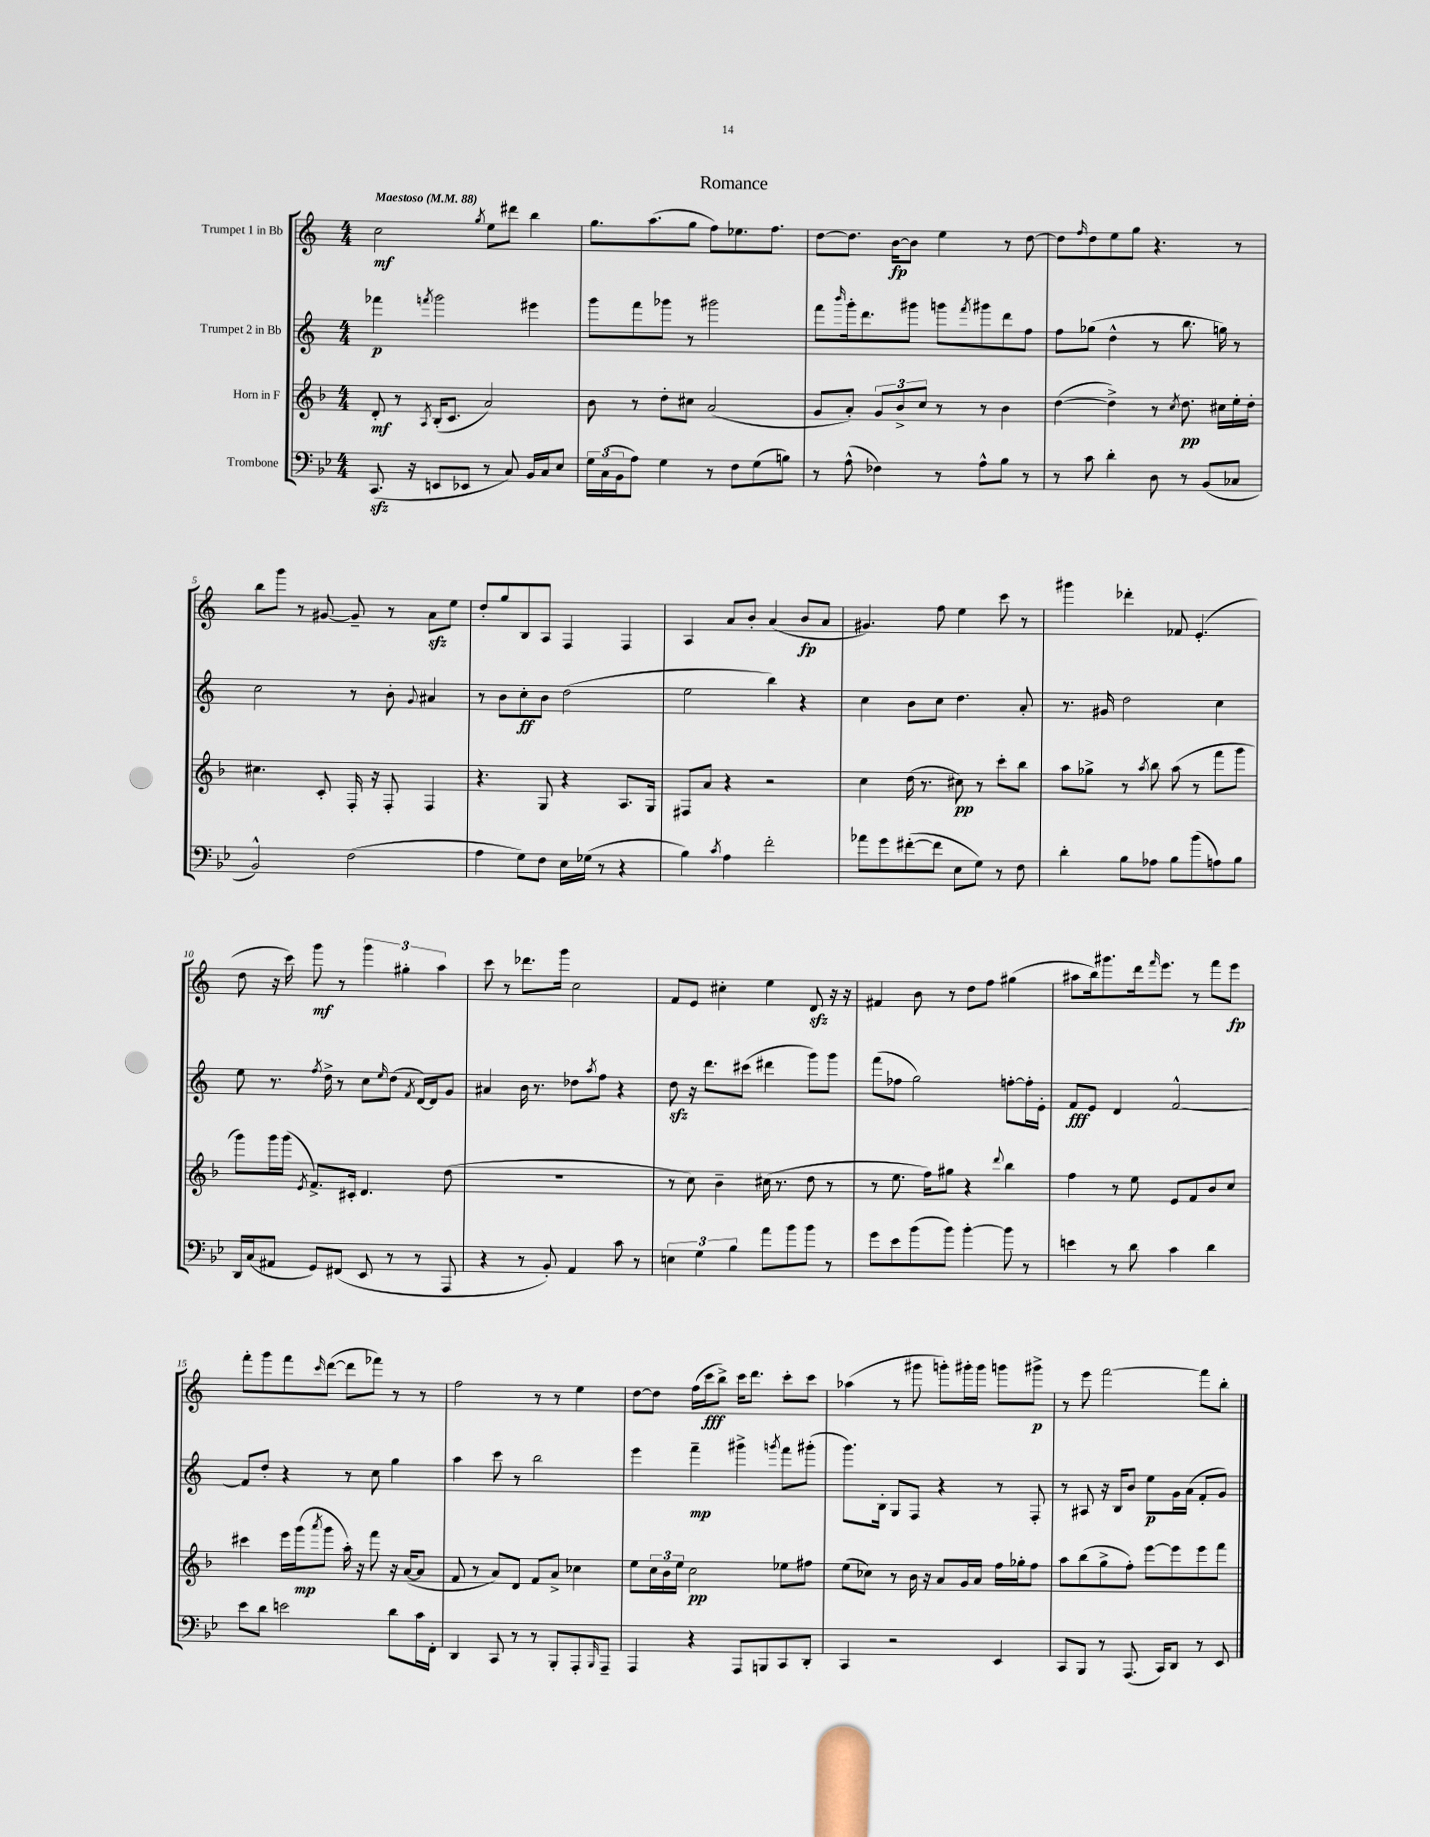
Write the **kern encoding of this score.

**kern	**kern	**kern	**kern
*staff4	*staff3	*staff2	*staff1
*clefF4	*clefG2	*clefG2	*clefG2
*k[b-e-]	*k[b-]	*k[]	*k[]
*M4/4	*M4/4	*M4/4	*M4/4
*MM88	*MM88	*MM88	*MM88
(8.CC	8d'	4fff-	2cc
.	8r	.	.
16r	.	.	.
.	8qA	8qfff	.
8EE	(16B-'	2ggg	.
.	8.c	.	.
8EE-	.	.	.
.	.	.	8qgg
8r	2a)	.	8ee
8C)	.	.	8ddd#
16BB-	.	4eee#	4bb
16C	.	.	.
8E-	.	.	.
=	=	=	=
24G	8b-	8ggg	8.gg
(24C	.	.	.
24BB-	.	.	.
8A)	8r	8fff	.
.	.	.	(8.aa
4G	8dd'	8ggg-	.
.	8cc#	8r	8gg
8r	(2a	2ggg#	8ff)
8F	.	.	8.ee-
(8G	.	.	.
.	.	.	8.ff
8B)	.	.	.
=	=	=	=
8r	8g	8fff	[8dd
.	.	16qqbbb	.
(8A^^	8a')	16ggg'	8.dd]
.	.	8.ddd	.
4F-)	12g	.	.
.	.	.	[16b
.	12b-^	.	.
.	.	8ggg#	8b]
.	12cc	.	.
8r	8r	8ggg	4ee
.	.	8qfff	.
8A^^	8r	8ggg#	.
8B-	4b-	8ddd	8r
8r	.	8ff	[8dd
=	=	=	=
8r	([4dd	8ff	8dd]
.	.	.	16qqff
8c	.	(8gg-	8dd
4d'	4dd^])	4dd^^	8ee
.	.	.	8gg
8D	8r	8r	4.r
.	8qcc	.	.
8r	8.dd	8.bb	.
(8BB-	.	.	.
.	16cc#	16gg)	.
8C-	16ee'	8r	8r
.	16dd'	.	.
=	=	=	=
2BB-^^)	4.cc#	2cc	8bb
.	.	.	8ggg
.	.	.	8r
.	8c'	.	[8g#
(2F	16F'	8r	8g#~]
.	16r	.	.
.	8F'	8b'	8r
.	.	8qqg	.
.	4F	4a#	8a
.	.	.	8ee
=	=	=	=
4A	4.r	8r	8dd'
.	.	8b	8gg
8G)	.	8cc'	8B
8F	8G	8b	8A
16E-	4r	(2dd	4F
(16G-	.	.	.
8r	.	.	.
4r	8.A	.	4F
.	16G	.	.
=	=	=	=
4B-)	8F#	2ee	4A
.	8a	.	.
8qc	.	.	.
4A	4r	.	8a
.	.	.	8b'
2f'	2r	4bb)	(4a
.	.	4r	8b
.	.	.	8a
=	=	=	=
8a-	4cc	4cc	4.g#)
8g	.	.	.
([8f#'	(16dd	8b	.
.	8.r	.	.
8f#]	.	8cc	8ff
8E-	8cc#)	4.dd	4ee
8G)	8r	.	.
8r	8ccc'	.	8ccc
8F	8bb-	8a'	8r
=	=	=	=
4d'	8aa	8.r	4ggg#
.	8gg-^	.	.
.	.	16g#	.
8B-	8r	2dd	4ddd-'
.	8qaa	.	.
8A-	8bb-	.	.
8B-	(8aa	.	8f-
(8b-	8r	.	(4.e'
8A)	8fff	4cc	.
8B-	8ggg	.	.
=	=	=	=
16DD	8ggg)	8ee	8dd
(16C	.	.	.
8AA#	16ggg	8.r	16r
.	(16ggg	.	16ccc)
.	8qe	.	.
8GG)	8.f^)	.	8ggg
.	.	8qff	.
.	.	16dd^	.
(8FF#	.	8r	8r
.	16c#'	.	.
8EE-	4.d	8cc	6ggg
.	.	16qqee	.
8r	.	(8dd	.
.	.	.	6gg#'
.	.	8qf	.
8r	.	[16d)	.
.	.	16d]	.
.	.	.	6aa
8AAA	(8dd	8g	.
=	=	=	=
4r	1r	4a#	8ccc
.	.	.	8r
8r	.	16b	8.ddd-
.	.	8.r	.
8BB-')	.	.	.
.	.	.	16ggg
4AA	.	8dd-	2cc
.	.	8qaa	.
.	.	8ff	.
8c	.	4r	.
8r	.	.	.
=	=	=	=
6E	8r	8dd	8f
.	8cc)	16r	8e
6G	.	.	.
.	.	8.ddd	.
.	4b-~	.	4cc#'
6B-	.	.	.
.	.	(8ccc#	.
8a	(16cc#	4ddd#	4ee
.	8.r	.	.
8b-	.	.	.
8b-	8dd	8ggg)	8d
8r	8r	8ggg	16r
.	.	.	16r
=	=	=	=
8g	8r	(8fff	4f#
8e-	8.ee	8ff-	.
(8b-	.	2gg)	8b
.	16ff)	.	.
8b-)	8gg#	.	8r
[4b-'	4r	.	8dd
.	.	.	8ff
.	8qqddd	.	.
8b-]	4bb-	[8ff'	(4gg#
8r	.	16ff']	.
.	.	16e'	.
=	=	=	=
4e	4ff	8f	8aa#
.	.	8e	16bb)
.	.	.	8.ggg#
8r	8r	4d	.
8d	8ee	.	16ddd
.	.	.	16qqfff
.	.	.	8.eee
4c	8e	[2f^^	.
.	8f	.	8r
4d	8b-	.	8fff
.	8cc	.	8eee
=	=	=	=
8e-	4ccc#	8f]	8fff'
8d	.	8dd'	8ggg
2e	16eee	4r	8fff
.	(16ggg	.	.
.	8qaaa	.	16qqccc
.	8ggg	.	([8ddd
.	16aa')	8r	8ddd]
.	16r	.	.
.	8fff	8cc	8fff-)
8d	16r	4gg	8r
.	([16a	.	.
16c	8a]	.	8r
16FF'	.	.	.
=	=	=	=
4DD	8f	4aa	2ff
.	8r	.	.
8CC	8a)	8ccc	.
8r	8d	8r	.
8r	8f	2bb	8r
8BBB-'	8a^	.	8r
8AAA'	4cc-	.	4ee
16qqBBB-	.	.	.
8AAA~	.	.	.
=	=	=	=
4AAA	8ee	4eee	[8dd
.	24cc	.	8dd]
.	24b-	.	.
.	24ee	.	.
4r	2cc	4fff~	(16ff
.	.	.	16ccc
.	.	.	8bb^)
8AAA	.	4ggg#^	16ccc
.	.	.	8.ddd
8BBB	.	.	.
.	.	8qggg	.
8CC	8ee-	8fff	8ccc'
8DD'	8ff#	(8ggg#'	8ccc
=	=	=	=
4CC	(8ee	8.ggg)	(4aa-
.	8cc-)	.	.
.	.	16B'	.
2r	8r	8G	8r
.	16b-	8F	8ggg#
.	16r	.	.
.	8a	4r	8ggg')
.	16g	.	16ggg#'
.	16a	.	16ggg#
4EE-	16ff	8r	8ggg
.	16gg-'	.	.
.	8ff	8F'	8ggg#^
=	=	=	=
8CC	8aa	8r	8r
8BBB-	(8bb-	8A#	8eee
8r	8gg^	16r	[2fff
.	.	16B	.
(8.AAA	8ff')	8b	.
.	[8eee	8ee	.
16CC)	.	.	.
8DD	8eee]	16g	.
.	.	(16a	.
8r	8eee	8f'	8fff]
8EE-	8fff	8g)	8bb'
==	==	==	==
*-	*-	*-	*-
